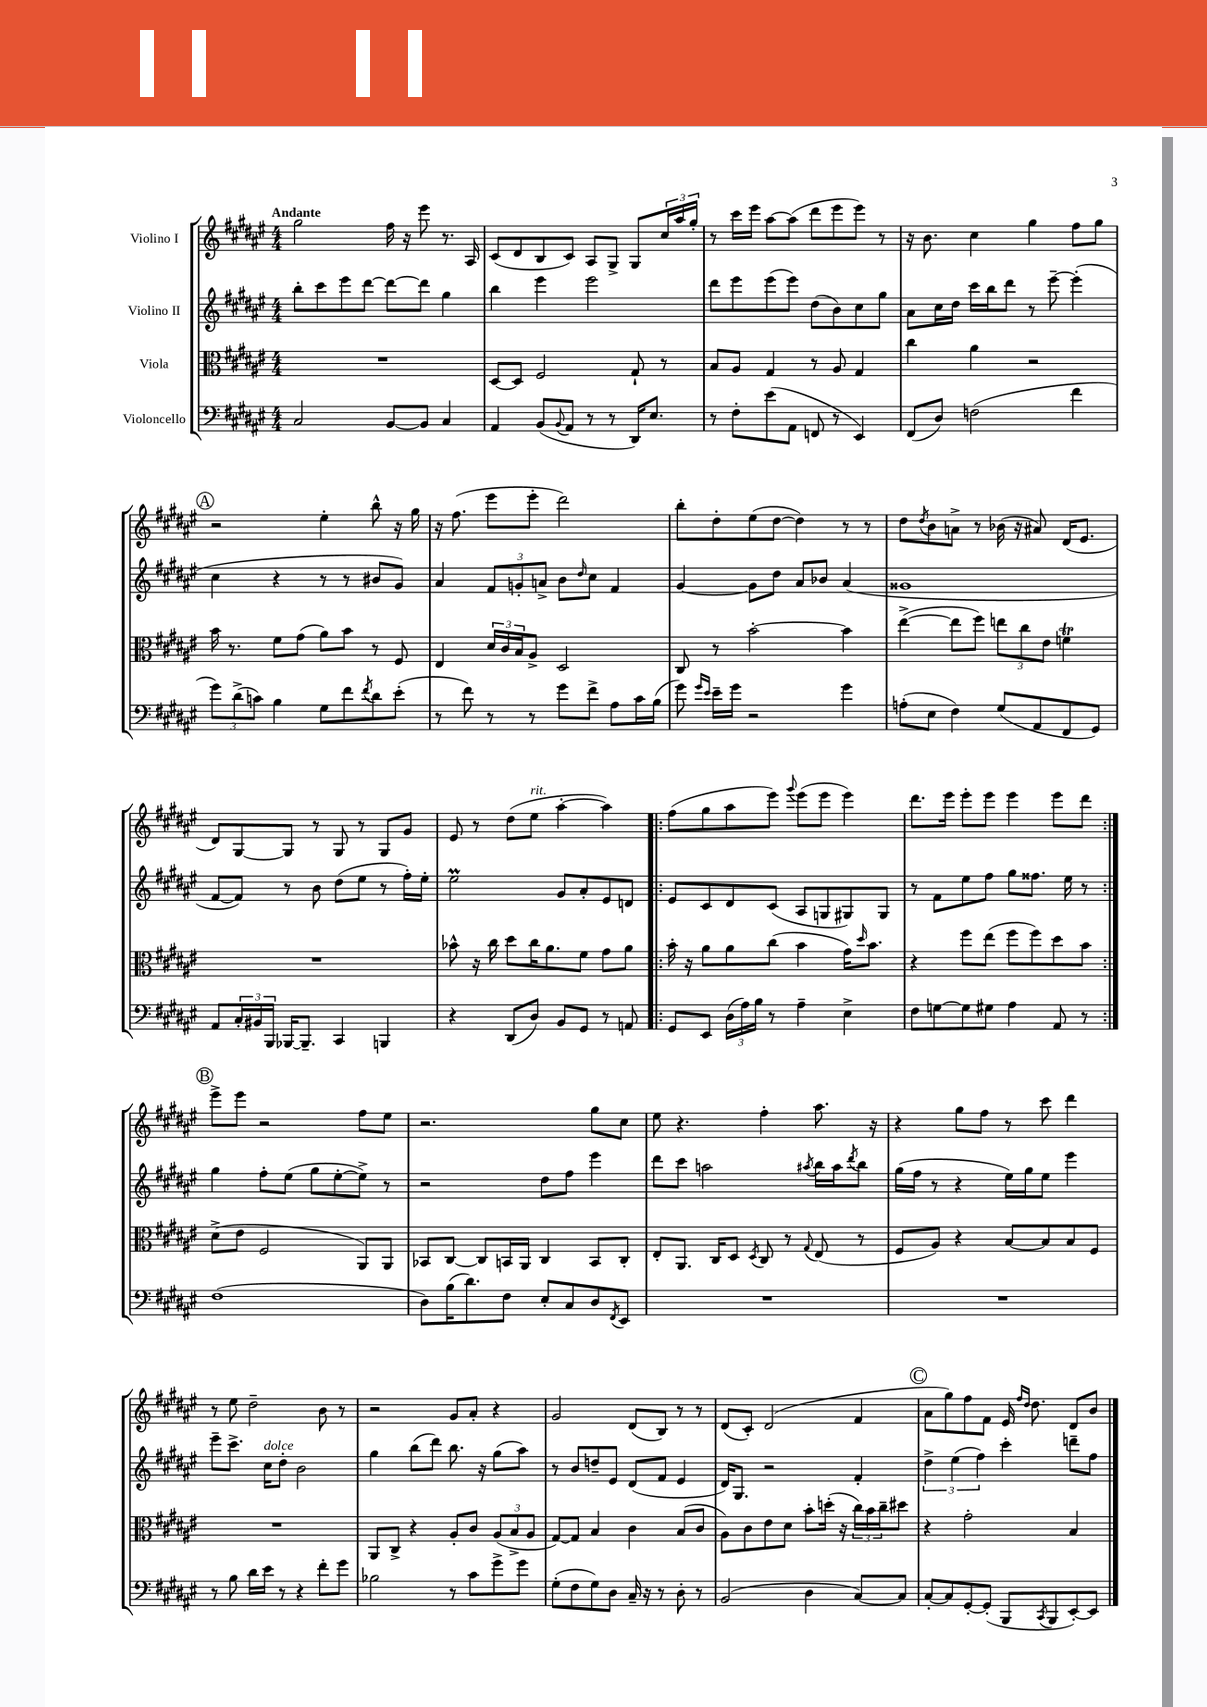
<<
\new StaffGroup <<
\new Staff = "s0" \with { instrumentName = "Violino I" } {
    \clef treble \key fis \major \numericTimeSignature \time 4/4 \tempo "Andante"
    gis''2 fis''16 r16 eis'''8 r8. ais16 |
    cis'8( dis'8 b8 cis'8) ais8 gis8-> gis8 \tuplet 3/2 { cis''16 ais''16 gis''16-. } |
    r8 cis'''16 eis'''16 ais''8~ ais''8( dis'''8 eis'''8 eis'''8) r8 |
    r16 b'8. cis''4 gis''4 fis''8 gis''8 |
    \mark \markup { \circle "A" } r2 eis''4-. b''8-^ r16 gis''16 |
    r16 fis''8.( eis'''8 eis'''8-. dis'''2) |
    b''8-. dis''8-. eis''8( dis''8~ dis''4) r8 r8 |
    dis''8 \acciaccatura { dis''8 } b'8 a'8-> r8 bes'16( r16 ais'8) dis'16( eis'8. |
    dis'8) gis8~ gis8 r8 gis8 r8 gis8 gis'8 |
    eis'8 r8 dis''8( eis''8^\markup { \italic "rit." } ais''4~-. ais''4) |
    \repeat volta 2 { fis''8( gis''8 ais''8 eis'''8) \appoggiatura { gis'''8 } eis'''8( eis'''8 eis'''4) |
    dis'''8. eis'''16 eis'''8-. eis'''8 eis'''4 eis'''8 dis'''8 | }
    \mark \markup { \circle "B" } eis'''8-> eis'''8 r2 fis''8 eis''8 |
    r2. gis''8 cis''8 |
    eis''8 r4. fis''4-. ais''8. r16 |
    r4 gis''8 fis''8 r8 cis'''8 dis'''4 |
    r8 eis''8 dis''2-- b'8 r8 |
    r2 gis'8 ais'8-. r4 |
    gis'2 dis'8( b8) r8 r8 |
    dis'8( cis'8-.) dis'2( fis'4 |
    \mark \markup { \circle "C" } ais'8 gis''8) fis''8 fis'8 eis'16 \grace { fis''16 dis''16 } dis''8. dis'8 b'8 \bar "|." |
}
\new Staff = "s1" \with { instrumentName = "Violino II" } {
    \clef treble \key fis \major \numericTimeSignature \time 4/4
    b''8-. cis'''8 eis'''8 dis'''8~ dis'''8~ dis'''8 gis''4 |
    b''4 eis'''4 eis'''2 |
    dis'''8 eis'''8 eis'''8( eis'''8) dis''8( b'8) cis''8 gis''8 |
    ais'8 cis''16 dis''16 cis'''16 b''16 dis'''8 r8 eis'''8~-- eis'''4-.( |
    \mark \markup { \circle "A" } cis''4 r4 r8 r8 bis'8 gis'8) |
    ais'4 \tuplet 3/2 { fis'8 g'8-. a'8-> } b'8 \grace { dis''16 } cis''8 fis'4 |
    gis'4~ gis'8 dis''8 ais'8 bes'8 ais'4( |
    gisis'1 |
    fis'8~ fis'8) r8 b'8 dis''8( eis''8 r8 fis''16-.) eis''16-. |
    eis''2\prall gis'8 ais'8-. eis'8 d'8 |
    \repeat volta 2 { eis'8 cis'8 dis'8 cis'8( ais8 g8 gis8) gis8 |
    r8 fis'8 eis''8 fis''8 gis''8 fisis''8. eis''16 r8 | }
    \mark \markup { \circle "B" } gis''4 fis''8-. eis''8( gis''8 eis''8~-. eis''8->) r8 |
    r2 dis''8 fis''8 eis'''4 |
    dis'''8 cis'''8 a''2 \acciaccatura { ais''8 } b''16 ais''16 \acciaccatura { dis'''8 } b''8 |
    gis''16( fis''16 r8 r4 eis''16) gis''16 eis''8 eis'''4 |
    eis'''8-- cis'''8.-> cis''16^\markup { \italic "dolce" } dis''8-. b'2 |
    gis''4 b''8( dis'''8) b''8. r16 gis''8( ais''8) |
    r8 b'8 d''8-- eis'8 dis'8( fis'8 eis'4 |
    dis'16) gis8. r2 fis'4-. |
    \mark \markup { \circle "C" } \tuplet 3/2 { dis''4-> eis''4( fis''4) } cis'''4-. d'''8-- fis''8 \bar "|." |
}
\new Staff = "s2" \with { instrumentName = "Viola" } {
    \clef alto \key fis \major \numericTimeSignature \time 4/4
    R1 |
    dis8~ dis8 fis2 gis8-! r8 |
    b8 ais8 gis4 r8 ais8 gis4 |
    cis''4 ais'4 r2 |
    \mark \markup { \circle "A" } b'16 r8. fis'8 gis'8( ais'8) b'8 r8 fis8 |
    eis4 \tuplet 3/2 { dis'16 cis'16 b16 } ais8-> dis2 |
    cis8 r8 b'2~-. b'4 |
    eis''4~->( eis''8 fis''8) \tuplet 3/2 { e''8 cis''8 eis'8 } f'4\trill |
    R1 |
    bes'8-^ r16 cis''16 dis''8 cis''16 ais'8. fis'8 gis'8 ais'8 |
    \repeat volta 2 { b'16-. r16 ais'8 ais'8 cis''8( b'4 gis'16) \grace { dis''16 } b'8. |
    r4 fis''8 eis''8( fis''8 fis''8) dis''8 b'8 | }
    \mark \markup { \circle "B" } dis'8->( eis'8 fis2 ais,8) ais,8 |
    bes,8 cis8~ cis8 b,16 ais,16 cis4 b,8 cis8-. |
    eis8-. ais,8. cis16 dis8 \acciaccatura { dis8 } cis8 r8 \appoggiatura { gis8 } eis8( r8 |
    fis8 ais8) r4 b8~ b8 b8 fis8 |
    R1 |
    ais,8 cis8-> r4 ais8-. cis'8 \tuplet 3/2 { ais8( b8-> ais8 } |
    gis8~) gis8 b4 cis'4 b8( cis'8 |
    ais8) cis'8 eis'8 dis'8 b'8-. d''16-.( r16 \tuplet 3/2 { cis''16) b'16 cis''16-- } dis''8 |
    \mark \markup { \circle "C" } r4 gis'2-. b4 \bar "|." |
}
\new Staff = "s3" \with { instrumentName = "Violoncello" } {
    \clef bass \key fis \major \numericTimeSignature \time 4/4
    cis2 b,8~ b,8 cis4 |
    ais,4 b,8( \appoggiatura { b,8 } ais,8 r8 r8 dis,16) eis8. |
    r8 fis8-. eis'8( ais,8 f,8 r8 eis,4) |
    fis,8( dis8) f2( fis'4 |
    \mark \markup { \circle "A" } \tuplet 3/2 { gis'8) dis'8->( c'8) } b4 gis8 fis'8 \acciaccatura { fis'8 } dis'8 eis'8-.( |
    r8 fis'8) r8 r8 gis'8 fis'8-> ais8 cis'16 b16( |
    gis'8) \grace { gis'16 eis'16 } eis'16-- gis'16 r2 gis'4 |
    a8-.( eis8 fis4) gis8( ais,8 fis,8 gis,8) |
    ais,8 \tuplet 3/2 { cis16-. bis,16 b,,16 } bes,,16~ bes,,8.-- cis,4 b,,4 |
    r4 dis,8( dis8) b,8 gis,8 r8 a,8 |
    \repeat volta 2 { gis,8 eis,8 \tuplet 3/2 { dis16( ais16) b16 } r8 ais4-- eis4-> |
    fis8 g8~ g8 gis8 ais4 ais,8 r8 | }
    \mark \markup { \circle "B" } fis1( |
    dis8) b16( dis'8.) fis8 eis8-. cis8 dis8 \acciaccatura { fis,8 } eis,8 |
    R1 |
    R1 |
    r8 b8 dis'16 eis'16 r8 r4 fis'8-. gis'8 |
    bes2 r8 cis'8 gis'8-> gis'8 |
    gis8-.( fis8 gis8) dis8 cis16-- r16 r8 dis8-. r8 |
    b,2( dis4 cis8~) cis8 |
    \mark \markup { \circle "C" } cis8~-. cis8 gis,8~-. gis,8-.( b,,8 \acciaccatura { cis,8 } b,,8 eis,8~-.) eis,8 \bar "|." |
}
>>
>>
\layout { \context { \Score \remove "Bar_number_engraver" } }
